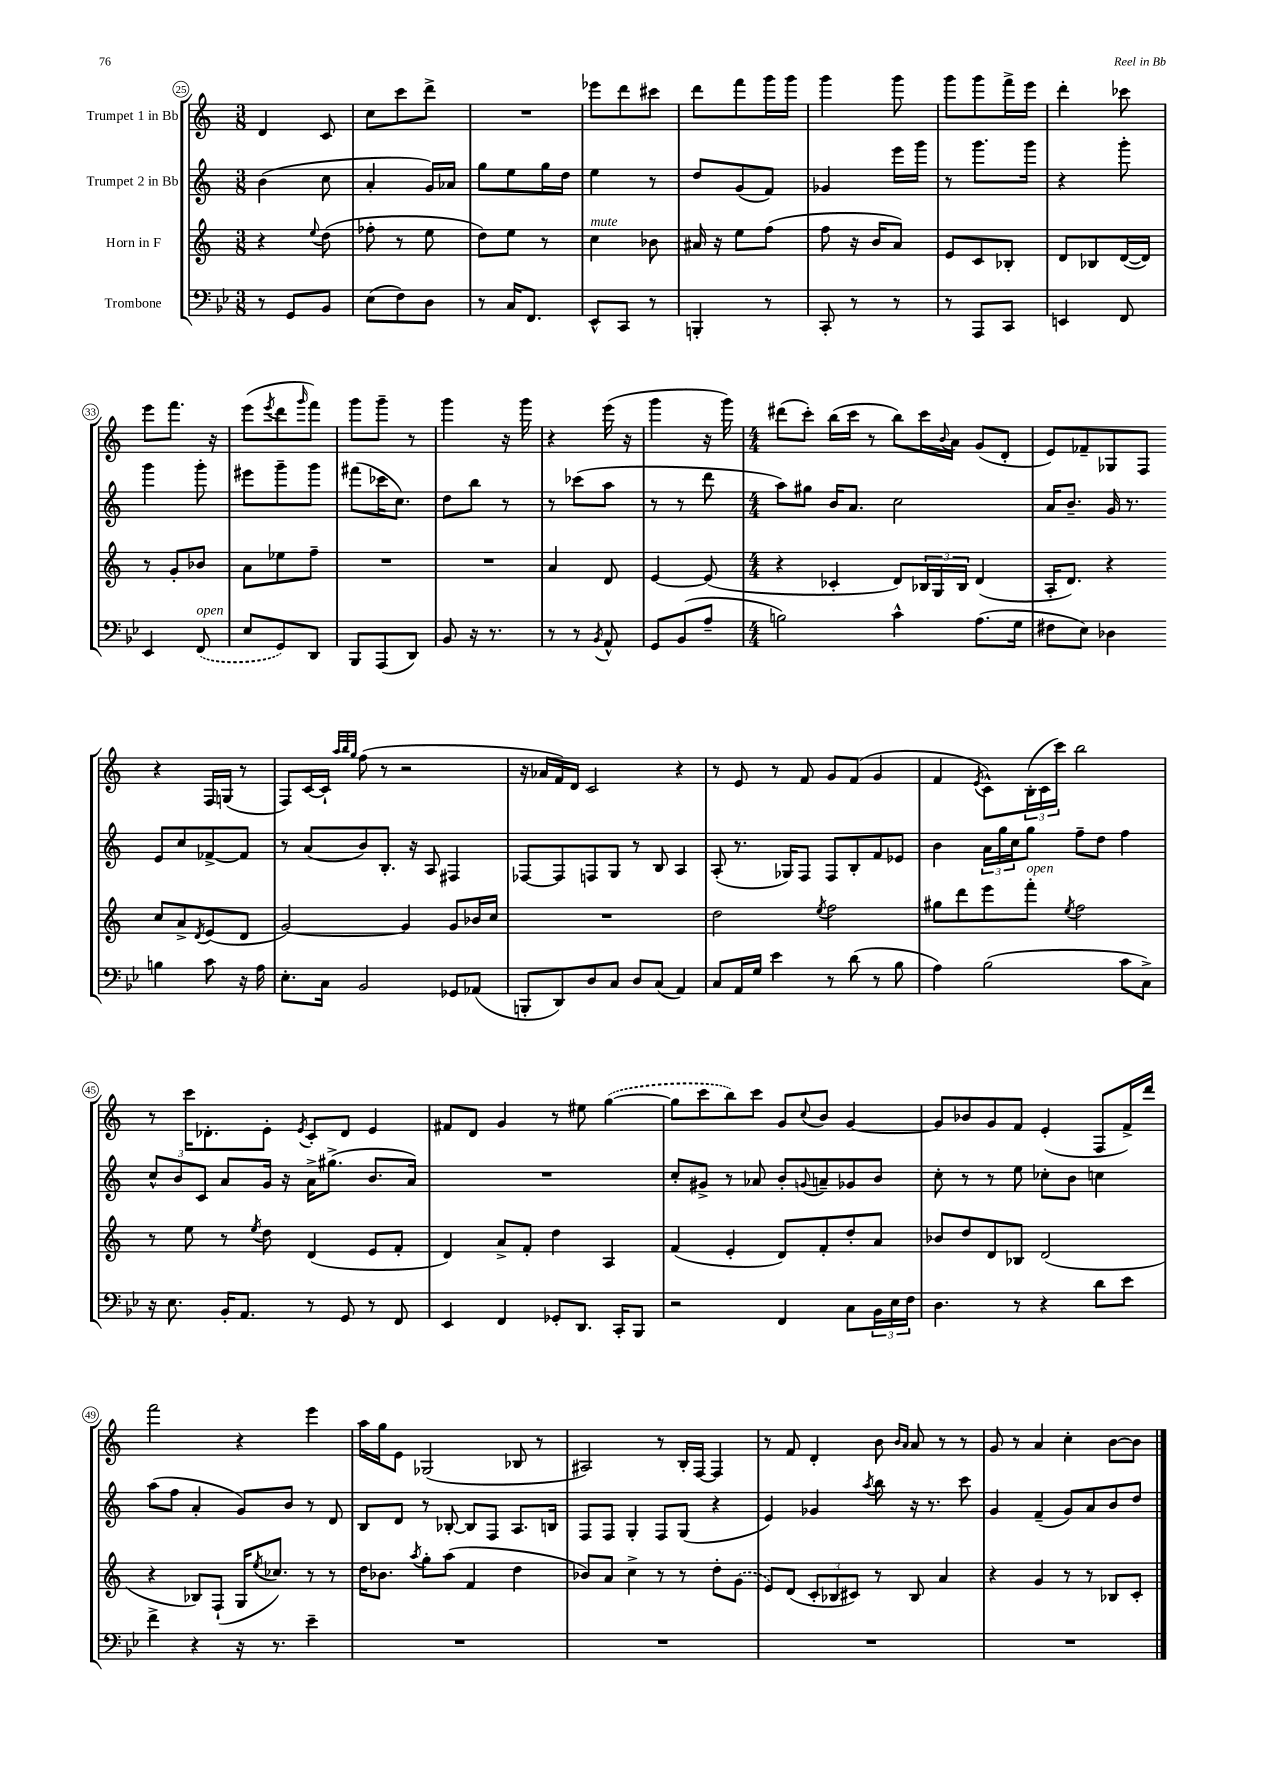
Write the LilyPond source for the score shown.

<<
\new StaffGroup <<
\new Staff = "s0" \with { instrumentName = "Trumpet 1 in Bb" } {
    \clef treble \key c \major \numericTimeSignature \time 3/8
    d'4 c'8 |
    c''8 c'''8 d'''8-> |
    R4. |
    ees'''8 d'''8 cis'''8 |
    d'''8 f'''8 g'''16 g'''16 |
    g'''4 g'''8 |
    g'''8 g'''8 f'''16-> e'''16 |
    d'''4-. ces'''8 |
    e'''8 f'''8. r16 |
    e'''8( \acciaccatura { e'''8 } d'''8 \grace { g'''16 } f'''8) |
    g'''8 g'''8-- r8 |
    g'''4 r16 g'''16 |
    r4 e'''16( r16 |
    g'''4 r16 g'''16) |
    \numericTimeSignature \time 4/4 dis'''8( c'''8-.) b''16( c'''16 r8 b''8) c'''16 \appoggiatura { b'8 } a'16 g'8( d'8-. |
    e'8) fes'8-- ges8 f8 r4 f16 g16( r8 |
    f8) c'16~ c'16-! \grace { a''32 b''32 g''32 } f''8( r8 r2 |
    r16 aes'16 f'16) d'16 c'2 r4 |
    r8 e'8 r8 f'8 g'8 f'8( g'4 |
    f'4 \acciaccatura { e'8 } c'8-^) \tuplet 3/2 { b16-.( c'16 c'''16) } b''2 |
    r8 c'''16 des'8.-. e'8-. \acciaccatura { e'8 } c'8-. des'8 e'4 |
    fis'8 d'8 g'4 r8 eis''8 \once \slurDashed g''4~( |
    g''8 c'''8 b''8) c'''8 g'8 \appoggiatura { c''8 } b'8 g'4~ |
    g'8 bes'8 g'8 f'8 e'4-.( f8 f'16->) d'''16 |
    f'''2 r4 e'''4 |
    a''16 g''16 e'8 ges2( bes8 r8 |
    ais2) r8 b16-. f16~ f4 |
    r8 f'8 d'4-. b'8 \grace { b'16 a'16 } a'8 r8 r8 |
    g'8 r8 a'4 c''4-. b'8~ b'8 \bar "|." |
}
\new Staff = "s1" \with { instrumentName = "Trumpet 2 in Bb" } {
    \clef treble \key c \major \numericTimeSignature \time 3/8
    b'4( c''8 |
    a'4-. g'16) aes'16 |
    g''8 e''8 g''16 d''16 |
    e''4 r8 |
    d''8 g'8( f'8) |
    ges'4 e'''16 g'''16 |
    r8 g'''8. g'''16 |
    r4 g'''8-. |
    g'''4 g'''8-. |
    eis'''8 g'''8-- g'''8 |
    fis'''8( ces'''16 c''8.) |
    d''8 b''8 r8 |
    r8 ces'''8( a''8 |
    r8 r8 d'''8 |
    \numericTimeSignature \time 4/4 a''8) gis''8 b'16 a'8. c''2 |
    a'16 b'8.-- g'16 r8. e'8 c''8 fes'8~-> fes'8 |
    r8 a'8( b'8) b8.-. r16 a8 fis4 |
    fes8~ fes8 f8 g8 r8 b8 a4 |
    a8-.( r8. ges16) f8 f8 b8-. f'8 ees'8 |
    b'4 \tuplet 3/2 { a'16 g''16 c''16 } g''8 f''8-- d''8 f''4 |
    \tuplet 3/2 { c''8-^ b'8 c'8 } a'8 g'16 r16 a'16-> gis''8.->( b'8. a'16) |
    R1 |
    c''8-. gis'8-> r8 aes'8 b'8-. \appoggiatura { g'8 } a'8-- ges'8 b'8 |
    c''8-. r8 r8 e''8 ces''8-. b'8 c''4 |
    a''8( f''8 a'4-. g'8) b'8 r8 d'8 |
    b8 d'8 r8 bes8~-. bes8 f8 a8. b16 |
    f8 f8 g4-. f8 g8( r4 |
    e'4) ges'4 \acciaccatura { a''8 } b''8 r16 r8. c'''8 |
    g'4 f'4--( g'8) a'8 b'8 d''8 \bar "|." |
}
\new Staff = "s2" \with { instrumentName = "Horn in F" } {
    \clef treble \key c \major \numericTimeSignature \time 3/8
    r4 \appoggiatura { e''8 } d''8( |
    fes''8-. r8 e''8 |
    d''8) e''8 r8 |
    c''4^\markup { \italic "mute" } bes'8 |
    ais'16 r16 e''8 f''8( |
    f''8 r16 b'16 a'8) |
    e'8 c'8 bes8-. |
    d'8 bes8 d'16~( d'16) |
    r8 g'8-. bes'8 |
    a'8 ees''8 f''8-- |
    R4. |
    R4. |
    a'4 d'8 |
    e'4~ e'8( |
    \numericTimeSignature \time 4/4 r4 ces'4-. d'8) \tuplet 3/2 { bes16 g16 bes16 } d'4( |
    a16-. d'8.) r4 c''8 a'8-> \acciaccatura { d'8 } e'8( d'8 |
    g'2~) g'4 g'8 bes'16 c''16 |
    R1 |
    d''2 \acciaccatura { e''8 } f''2 |
    gis''8 d'''8 e'''8 f'''8-.^\markup { \italic "open" } \acciaccatura { e''8 } f''2 |
    r8 e''8 r8 \acciaccatura { e''8 } d''8 d'4( e'8 f'8-. |
    d'4) a'8-> f'8-. d''4 a4 |
    f'4( e'4-. d'8) f'8-. d''8-. a'8 |
    bes'8 d''8 d'8 bes8 d'2( |
    r4 bes8) f8-!( g16 \acciaccatura { e''8 } ces''8.) r8 r8 |
    d''16 bes'8. \acciaccatura { a''8 } g''8-. a''8( f'4 d''4 |
    bes'8) a'8 c''4-> r8 r8 d''8-. \once \slurDashed g'8( |
    e'8) d'8( \tuplet 3/2 { c'8-. bes8 cis'8) } r8 bes8 a'4 |
    r4 g'4 r8 r8 bes8 c'8-. \bar "|." |
}
\new Staff = "s3" \with { instrumentName = "Trombone" } {
    \clef bass \key bes \major \numericTimeSignature \time 3/8
    r8 g,8 bes,8 |
    ees8( f8) d8 |
    r8 c16 f,8. |
    ees,8-^ c,8 r8 |
    b,,4-. r8 |
    c,8-. r8 r8 |
    r8 a,,8 c,8 |
    e,4 f,8 |
    ees,4 \once \slurDashed f,8^\markup { \italic "open" }( |
    ees8 g,8) d,8 |
    bes,,8 a,,8( d,8) |
    bes,8 r16 r8. |
    r8 r8 \acciaccatura { bes,8 } a,8-^ |
    g,8 bes,8( a8-- |
    \numericTimeSignature \time 4/4 b2) c'4-^ a8.( g16 |
    fis8 ees8) des4 b4 c'8 r16 a16 |
    ees8.-. c16 bes,2 ges,8 aes,8( |
    b,,8-. d,8) d8 c8 d8 c8( a,4) |
    c8 a,16 g16 ees'4 r8 d'8( r8 bes8 |
    a4) bes2( c'8 c8->) |
    r16 ees8. bes,16-. a,8. r8 g,8 r8 f,8 |
    ees,4 f,4 ges,8-. d,8. c,16-. bes,,8 |
    r2 f,4 c8 \tuplet 3/2 { bes,16 ees16 f16 } |
    d4. r8 r4 d'8 ees'8 |
    f'4-> r4 r16 r8. ees'4-- |
    R1 |
    R1 |
    R1 |
    R1 \bar "|." |
}
>>
>>
\layout { \context { \Score currentBarNumber = #25 \override BarNumber.stencil = #(make-stencil-circler 0.1 0.3 ly:text-interface::print) } }
